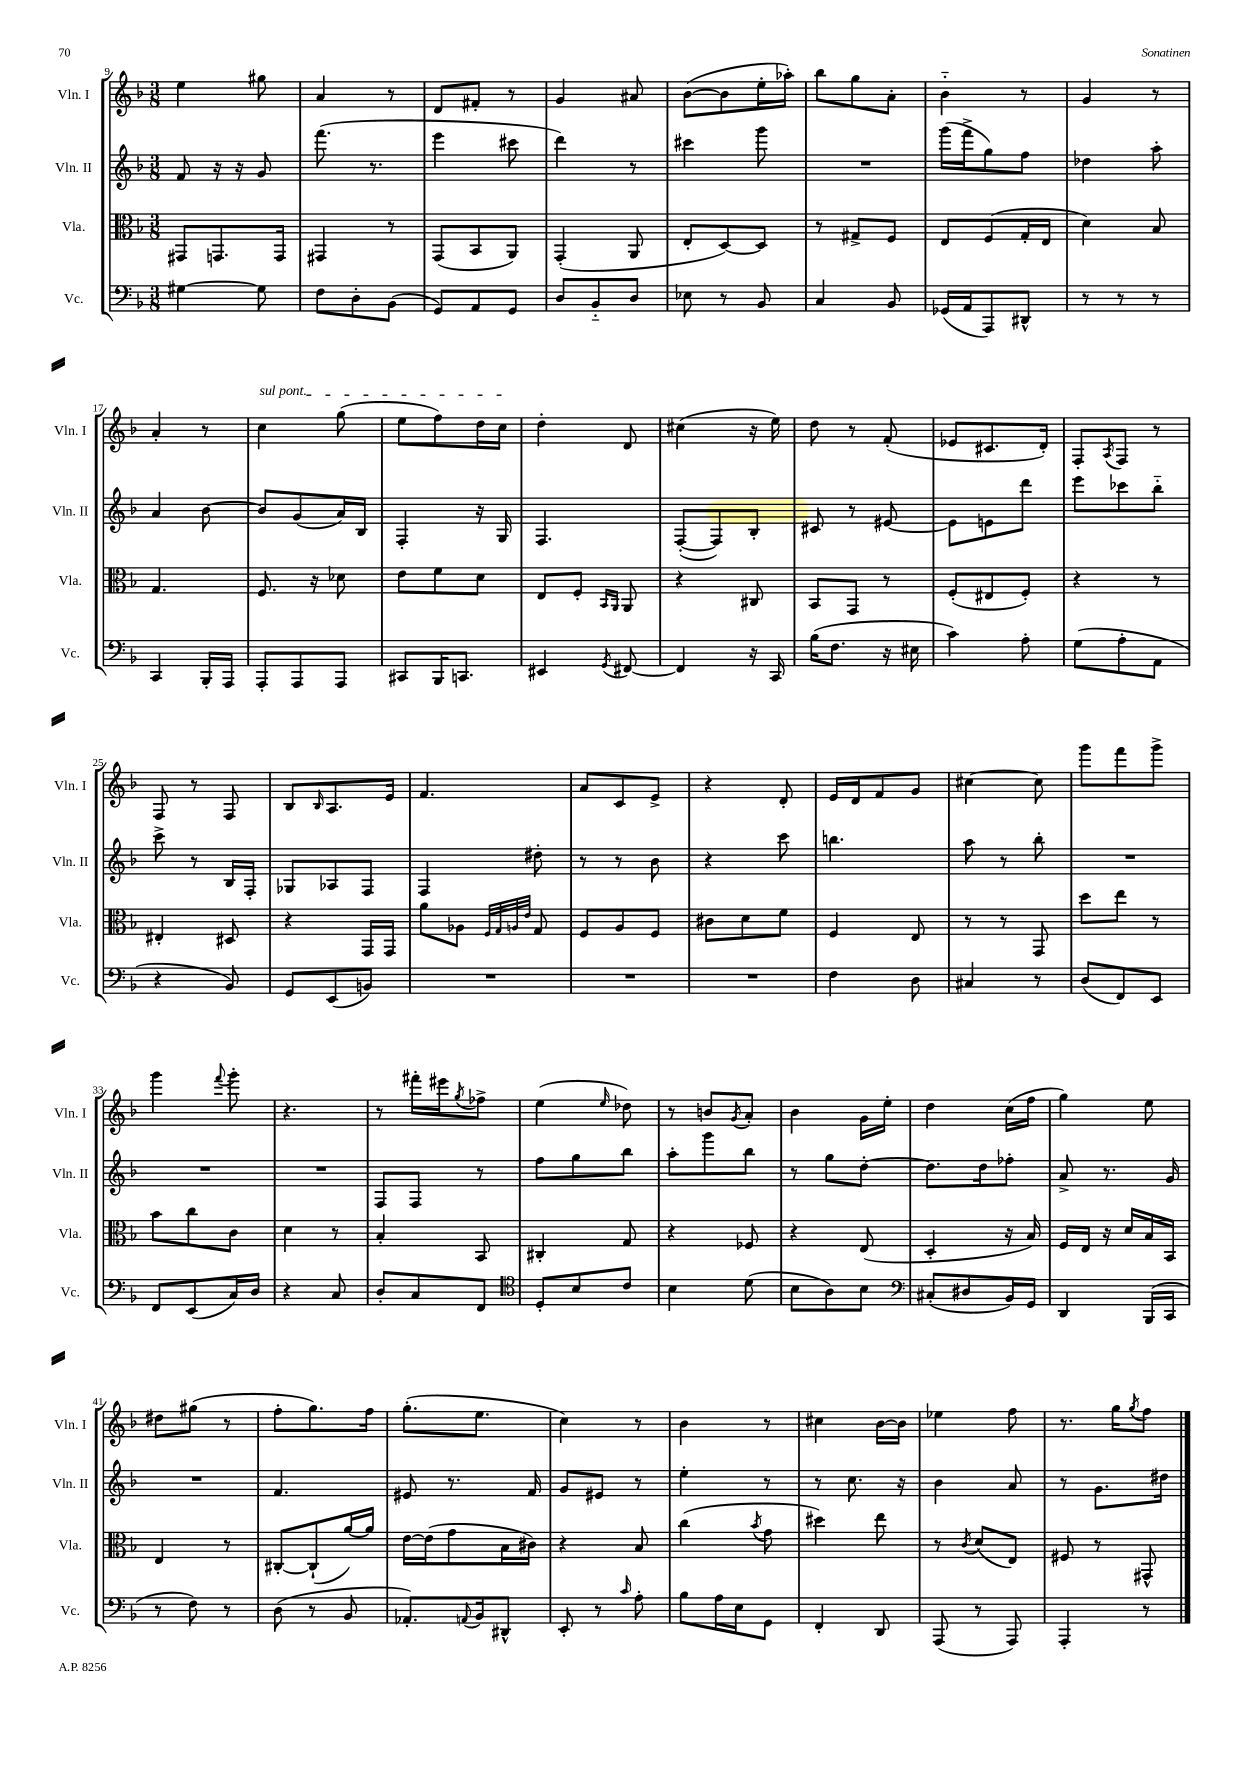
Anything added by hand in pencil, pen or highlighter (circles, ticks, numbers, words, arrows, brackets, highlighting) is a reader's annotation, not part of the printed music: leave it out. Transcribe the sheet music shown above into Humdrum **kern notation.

**kern	**kern	**kern	**kern
*part4	*part3	*part2	*part1
*staff4	*staff3	*staff2	*staff1
*I"Vc.	*I"Vla.	*I"Vln. II	*I"Vln. I
*I'Vc.	*I'Vla.	*I'Vln. II	*I'Vln. I
*clefF4	*clefC3	*clefG2	*clefG2
*k[b-]	*k[b-]	*k[b-]	*k[b-]
*M3/8	*M3/8	*M3/8	*M3/8
=9	=9	=9	=9
[4G#X\	8GG#X/L	8f/	4ee\
.	8.GGn/	16r	.
.	.	16r	.
8G#\]	.	8g/	8gg#X\
.	16GG/Jk	.	.
=10	=10	=10	=10
8F\L	4GG#X/	(8.fff\	4a/
8D'\	.	.	.
.	.	8.r	.
(8BB-\J	8r	.	8r
=11	=11	=11	=11
8GG/L)	(8GG/L	4eee\	8d/L
8AA/	8BB-/	.	8f#X'/J
8GG/J	8AA/J)	8ccc#X\	8r
=12	=12	=12	=12
8D/L	(4GG'/	4ddd\)	4g/
8BB-/	.	.	.
8D/J	8AA/	8r	8a#X/
=13	=13	=13	=13
8E-X\	8E'/L	4ccc#X\	([8b-\L
8r	[8D/)	.	8b-\]
8BB-/	8D/J]	8ggg\	16ee'\L
.	.	.	16aa-X'\JJ)
=14	=14	=14	=14
4C/	8r	4.r	8bb-\L
.	8G#X^/L	.	8gg\
8BB-/	8F/J	.	8a'\J
=15	=15	=15	=15
(16GG-X/LL	8E/L	(16ggg\LL	4b-\
16AA/J	.	16fff^\J	.
8AAA/)	(8F/	8gg\)	.
8DD#X^^/J	16G'/L	8ff\J	8r
.	16E/JJ	.	.
=16	=16	=16	=16
8r	4d\)	4dd-X\	4g/
8r	.	.	.
8r	8B-/	8aa'\	8r
!!LO:LB:g=z
=17	=17	=17	=17
4CC/	4.G/	4a/	4a'/
16BBB-'/LL	.	[8b-\	8r
16AAA/JJ	.	.	.
=18	=18	=18	=18
!	!	!	!LO:TX:a:i:t=sul pont.
8AAA'/L	8.F/	8b-/L]	4cc\
8AAA/	.	(8g/	.
.	16r	.	.
8AAA/J	8d-X\	16a/L)	(8gg\
.	.	16B-/JJ	.
=19	=19	=19	=19
8CC#X/L	8e\L	4F'/	8ee\L
16BBB-/K	8f\	.	8ff\)
8.CCn/J	.	.	.
.	8d\J	16r	16dd\L
.	.	16G/	16cc\JJ
=20	=20	=20	=20
4EE#X/	8E/L	4.F/	4dd'\
.	8F'/J	.	.
.	16qqBB-/LL	.	.
8qGG/	16qqAA/JJ	.	.
[8FF#X/	8AA/	.	8d/
=21	=21	=21	=21
4FF#/]	4r	([8F'/L	(4cc#X\
.	.	8F/])	.
16r	8C#X/	8B-'/J	16r
16CC/	.	.	16ee\)
=22	=22	=22	=22
(16B-\KL	8BB-/L	8c#X/	8dd\
8.F\J	.	.	.
.	8GG/J	8r	8r
16r	8r	[8e#X/	(8f'/
16E#X\	.	.	.
=23	=23	=23	=23
4c\)	(8F'/L	8e#\L]	8e-X/L
.	8E#X/	8en\	8.c#X/
8A'\	8F'/J)	8ddd\J	.
.	.	.	16d'/Jk)
=24	=24	=24	=24
(8G\L	4r	8eee\L	8F'/L
.	.	.	8qA/
8A'\	.	8ccc-X\	8F/J
8AA\J	8r	8bb-\J	8r
!!LO:LB:g=z
=25	=25	=25	=25
4r	4E#X'/	8ccc^\	8F/
.	.	8r	8r
8BB-/)	8D#X/	16B-/LL	8F/
.	.	16F'/JJ	.
=26	=26	=26	=26
8GG/L	4r	8G-X/L	8B-/L
.	.	.	16qqB-/
(8EE/	.	8A-X/	8.A/
8BBn/J)	16GG/LL	8F/J	.
.	16GG/JJ	.	16e/Jk
=27	=27	=27	=27
4.r	8a\L	4F/	4.f/
.	8A-X\J	.	.
.	32qqF/LLL	.	.
.	32qqG/	.	.
.	32qqAn/	.	.
.	32qqe/JJJ	.	.
.	8G/	8dd#X'\	.
=28	=28	=28	=28
4.r	8F/L	8r	8a/L
.	8A/	8r	8c/
.	8F/J	8b-\	8e^/J
=29	=29	=29	=29
4.r	8c#X\L	4r	4r
.	8d\	.	.
.	8f\J	8ccc\	8d'/
=30	=30	=30	=30
4F\	4F/	4.bbn\	16e/LL
.	.	.	16d/J
.	.	.	8f/
8D\	8E/	.	8g/J
=31	=31	=31	=31
4C#X/	8r	8aa\	[4cc#X\
.	8r	8r	.
8r	8GG/	8bb-'\	8cc#\]
=32	=32	=32	=32
(8D/L	8dd\L	4.r	8ggg\L
8FF/)	8ee\J	.	8fff\
8EE/J	8r	.	8ggg^\J
!!LO:LB:g=z
=33	=33	=33	=33
8FF/L	8b-\L	4.r	4ggg\
(8EE/	8cc\	.	.
.	.	.	8qqfff/
16C/L)	8c\J	.	8ggg'\
16D/JJ	.	.	.
=34	=34	=34	=34
4r	4d\	4.r	4.r
8C/	8r	.	.
=35	=35	=35	=35
8D'/L	4B-'/	8F/L	8r
8C/	.	8F/J	16fff#X'\LL
.	.	.	16eee#X\J
.	.	.	8qgg/
8FF/J	8BB-/	8r	8ff-X^\J
=36	=36	=36	=36
*clefC4	*	*	*
8D'/L	4C#X'/	8ff\L	(4ee\
8B-/	.	8gg\	.
.	.	.	16qqee/
8c/J	8G/	8bb-\J	8dd-X\)
=37	=37	=37	=37
4B-\	4r	8aa'\L	8r
.	.	8ggg\	8bn/L
.	.	.	8qg/
(8d\	8F-X/	8bb-\J	8a'/J
=38	=38	=38	=38
8B-\L	4r	8r	4b-\
8A\)	.	8gg\L	.
8B-\J	(8E/	[8dd'\J	16g\LL
.	.	.	16ee'\JJ
=39	=39	=39	=39
*clefF4	*	*	*
(8C#X'/L	4D'/	8.dd\L]	4dd\
8D#X/	.	.	.
.	.	16dd\k	.
16BB-/L)	16r	8ff-X'\J	(16cc\LL
16GG/JJ	16B-/)	.	16ff\JJ
=40	=40	=40	=40
4DD/	16F/LL	8a^/	4gg\)
.	16E/JJ	.	.
.	16r	8.r	.
.	16d/LL	.	.
(16BBB-/LL	16B-/	.	8ee\
16CC/JJ	16BB-/JJ	16g/	.
!!LO:LB:g=z
=41	=41	=41	=41
8r	4E/	4.r	8dd#X\L
8F\)	.	.	(8gg#X\J
8r	8r	.	8r
=42	=42	=42	=42
(8D\	[8C#X'/L	4.f/	8ff'\L
8r	(8C#`/]	.	8.gg\)
8BB-/	[16a/L)	.	.
.	16a/JJ]	.	16ff\Jk
=43	=43	=43	=43
8.AA-X'/L)	[16e\LL	8e#X/	(8.gg'\L
.	(16e\J]	.	.
.	8g\	8.r	.
8qqAAn/	.	.	.
16BB-/k	.	.	8.ee\J
8DD#X^^/J	16B-\L	.	.
.	16c#X\JJ)	16f/	.
=44	=44	=44	=44
8EE'/	4r	8g/L	4cc\)
8r	.	8e#X/J	.
16qqc/	.	.	.
8A'\	8B-/	8r	8r
=45	=45	=45	=45
8B-\L	(4cc\	4ee'\	4b-\
16A\L	.	.	.
16E\J	.	.	.
.	8qb-/	.	.
8GG\J	8g\	8r	8r
=46	=46	=46	=46
4FF'/	4dd#X\)	8r	4cc#X\
.	.	8.cc\	.
8DD/	8ee\	.	[16b-\LL
.	.	16r	16b-\JJ]
=47	=47	=47	=47
(8AAA/	8r	4b-\	4ee-X\
.	8qc/	.	.
8r	(8d/L	.	.
8AAA/)	8E/J)	8a/	8ff\
=48	=48	=48	=48
4AAA'/	8F#X/	8r	8.r
.	8r	8.g\L	.
.	.	.	16gg\KL
.	.	.	8qgg/
8r	8GG#X^^/	.	8ff\J
.	.	16dd#X\Jk	.
==	==	==	==
*-	*-	*-	*-
